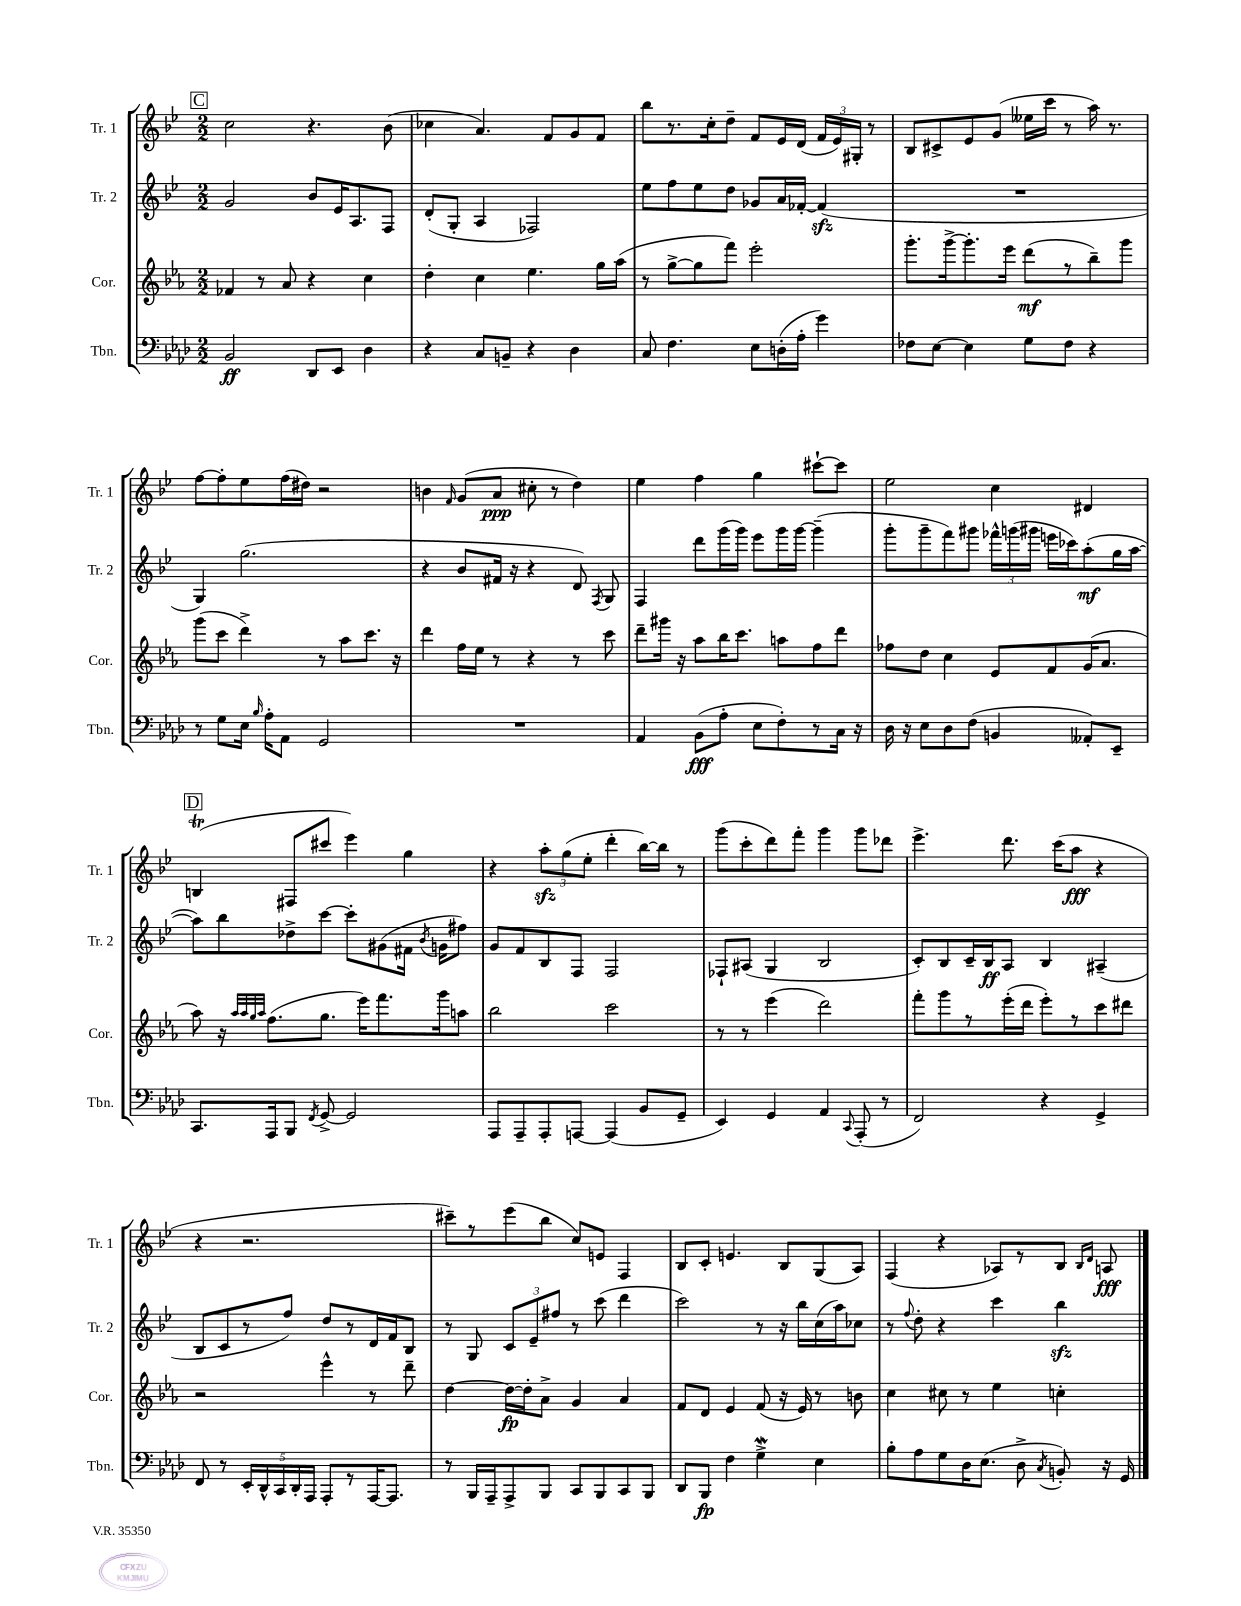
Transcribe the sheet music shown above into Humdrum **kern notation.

**kern	**dynam	**kern	**dynam	**kern	**dynam	**kern	**dynam
*part4	*part4	*part3	*part3	*part2	*part2	*part1	*part1
*staff4	*staff4	*staff3	*staff3	*staff2	*staff2	*staff1	*staff1
*I"Tbn.	*	*I"Cor.	*	*I"Tr. 2	*	*I"Tr. 1	*
*I'Tbn.	*	*I'Cor.	*	*I'Tr. 2	*	*I'Tr. 1	*
*clefF4	*	*clefG2	*	*clefG2	*	*clefG2	*
*k[b-e-a-d-]	*	*k[b-e-a-]	*	*k[b-e-]	*	*k[b-e-]	*
*M2/2	*	*M2/2	*	*M2/2	*	*M2/2	*
!!LO:REH:place=s1:t=C
=21	=21	=21	=21	=21	=21	=21	=21
2BB-/	ff	4f-X/	.	2g/	.	2cc\	.
.	.	8r	.	.	.	.	.
.	.	8a-/	.	.	.	.	.
8DD-/L	.	4r	.	8b-/L	.	4.r	.
8EE-/J	.	.	.	16e-/K	.	.	.
.	.	.	.	8.A/	.	.	.
4D-\	.	4cc\	.	.	.	.	.
.	.	.	.	8F/J	.	(8b-\	.
=22	=22	=22	=22	=22	=22	=22	=22
4r	.	4dd'\	.	(8d'/L	.	4cc-X\	.
.	.	.	.	8G'/J	.	.	.
8C/L	.	4cc\	.	4A/	.	4.a/)	.
8BBn~/J	.	.	.	.	.	.	.
4r	.	4.ee-\	.	2F-X/)	.	.	.
.	.	.	.	.	.	8f/L	.
4D-\	.	.	.	.	.	8g/	.
.	.	16gg\LL	.	.	.	8f/J	.
.	.	(16aa-\JJ	.	.	.	.	.
=23	=23	=23	=23	=23	=23	=23	=23
8C/	.	8r	.	8ee-\L	.	8bb-\L	.
4.F\	.	[8gg^\L	.	8ff\	.	8.r	.
.	.	8gg\]	.	8ee-\	.	.	.
.	.	.	.	.	.	16cc'\k	.
.	.	8fff\J)	.	8dd\J	.	8dd~\J	.
8E-\L	.	2eee-'\	.	8g-X/L	.	8f/L	.
(16Dn'\L	.	.	.	16a/L	.	16e-/L	.
16A-'\JJ	.	.	.	[16f-X'/JJ	.	(16d/JJ	.
4g\)	.	.	.	(4f-zz/]	.	24f/LL	.
.	.	.	.	.	.	24e-/)	.
.	.	.	.	.	.	24G#X'/JJ	.
.	.	.	.	.	.	8r	.
=24	=24	=24	=24	=24	=24	=24	=24
8F-X\L	.	8.ggg'\L	.	1r	.	8B-/L	.
[8E-\J	.	.	.	.	.	8c#X^/	.
.	.	[16ggg^\k	.	.	.	.	.
4E-\]	.	8.ggg'\]	.	.	.	8e-/	.
.	.	.	.	.	.	(8g/J	.
.	.	16eee-\Jk	.	.	.	.	.
8G\L	.	(8ddd\L	mf	.	.	16ee--X\LL	.
.	.	.	.	.	.	16ccc\JJ	.
8F-\J	.	8r	.	.	.	8r	.
4r	.	8bb-~\)	.	.	.	16aa\)	.
.	.	.	.	.	.	8.r	.
.	.	8ggg\J	.	.	.	.	.
!!LO:LB:g=z
=25	=25	=25	=25	=25	=25	=25	=25
8r	.	(8ggg\L	.	4G/)	.	[8ff\L	.
8G\L	.	8ccc\J	.	.	.	8ff'\]	.
16E-\Jk	.	4ddd^\)	.	(2.gg\	.	8ee-\	.
16qqB-/	.	.	.	.	.	.	.
16A-'\KL	.	.	.	.	.	.	.
8AA-\J	.	.	.	.	.	(16ff\L	.
.	.	.	.	.	.	16dd#X\JJ)	.
2GG/	.	8r	.	.	.	2r	.
.	.	8aa-\L	.	.	.	.	.
.	.	8.ccc\J	.	.	.	.	.
.	.	16r	.	.	.	.	.
=26	=26	=26	=26	=26	=26	=26	=26
1r	.	4ddd\	.	4r	.	4bn\	.
.	.	.	.	.	.	16qqf/	.
.	.	16ff\LL	.	8b-/L	.	(8g/L	.
.	.	16ee-\JJ	.	.	.	.	.
.	.	8r	.	16f#X/Jk	.	8a/J	ppp
.	.	.	.	16r	.	.	.
.	.	4r	.	4r	.	8cc#X'\	.
.	.	.	.	.	.	8r	.
.	.	8r	.	8d/)	.	4dd\)	.
.	.	.	.	8qF/	.	.	.
.	.	8ccc\	.	8G/	.	.	.
=27	=27	=27	=27	=27	=27	=27	=27
4AA-/	.	8ddd~\L	.	4F/	.	4ee-\	.
.	.	16ggg#X\Jk	.	.	.	.	.
.	.	16r	.	.	.	.	.
(8BB-\L	fff	8aa-\L	.	8ddd\L	.	4ff\	.
8A-'\J	.	16bb-\K	.	(16ggg\L	.	.	.
.	.	8.ccc\J	.	16ggg\JJ)	.	.	.
8E-\L	.	.	.	8eee-\L	.	4gg\	.
8F'\)	.	8aan\L	.	16ggg\L	.	.	.
.	.	.	.	[16ggg\JJ	.	.	.
8r	.	8ff\	.	(4ggg~\]	.	[8ccc#X`\L	.
16C\Jk	.	8ddd\J	.	.	.	8ccc#\J]	.
16r	.	.	.	.	.	.	.
=28	=28	=28	=28	=28	=28	=28	=28
16D-\	.	8ff-X\L	.	8ggg'\L	.	2ee-\	.
16r	.	.	.	.	.	.	.
8E-\L	.	8dd\J	.	8ggg~\	.	.	.
8D-\	.	4cc\	.	8fff\)	.	.	.
(8F\J	.	.	.	8ggg#X\J	.	.	.
4BBn/	.	8e-/L	.	24fff-X^^\LL	.	4cc\	.
.	.	.	.	(24gggn\	.	.	.
.	.	.	.	24ggg#X\JJ	.	.	.
.	.	8f/	.	16eeen\LL	.	.	.
.	.	.	.	16ccc-X\J)	.	.	.
8AA--X'/L)	.	(16g/K	.	(8aa'\	mf	4d#X/	.
.	.	8.a-/J	.	.	.	.	.
8EE-~/J	.	.	.	16gg\L	.	.	.
.	.	.	.	[16aa\JJ	.	.	.
!!LO:LB:g=z
!!LO:REH:place=s1:t=D
=29	=29	=29	=29	=29	=29	=29	=29
8.CC/L	.	8aa-\)	.	8aa\L])	.	(4Bnt/	.
.	.	16r	.	8bb-\	.	.	.
.	.	32qqaa-/LLL	.	.	.	.	.
.	.	32qqaa-/	.	.	.	.	.
.	.	32qqgg/	.	.	.	.	.
.	.	32qqaa-/JJJ	.	.	.	.	.
16AAA-/k	.	(8.ff\L	.	.	.	.	.
8BBB-/J	.	.	.	8dd-X^\	.	8F#X/L	.
8qFF/	.	.	.	.	.	.	.
[8GG^/	.	8.gg\J	.	[8ccc\J	.	8ccc#X/J	.
2GG/]	.	.	.	8ccc'\L]	.	4eee-\)	.
.	.	16eee-\KL)	.	.	.	.	.
.	.	8.fff\	.	(8g#X\	.	.	.
.	.	.	.	16f#X\Jk	.	4gg\	.
.	.	.	.	8qb-/	.	.	.
.	.	16ggg\k	.	16gn\KL	.	.	.
.	.	8aan\J	.	8ff#X\J)	.	.	.
=30	=30	=30	=30	=30	=30	=30	=30
8AAA-/L	.	2bb-\	.	8g/L	.	4r	.
8AAA-~/	.	.	.	8f/	.	.	.
8AAA-'/	.	.	.	8B-/	.	12aazz'\L	.
.	.	.	.	.	.	(12gg\	.
[8AAAn/J	.	.	.	8F/J	.	.	.
.	.	.	.	.	.	12ee-'\J	.
(4AAA/]	.	2ccc\	.	2F/	.	4ddd'\	.
8BB-/L	.	.	.	.	.	[16bb-\LL)	.
.	.	.	.	.	.	16bb-\JJ]	.
8GG~/J	.	.	.	.	.	8r	.
=31	=31	=31	=31	=31	=31	=31	=31
4EE-/)	.	8r	.	8F-X`/L	.	(8ggg\L	.
.	.	8r	.	(8A#X/J	.	8ccc'\	.
4GG/	.	(4eee-\	.	4G/	.	8ddd\)	.
.	.	.	.	.	.	8fff'\J	.
4AA-/	.	2ddd\)	.	2B-/	.	4ggg\	.
8qqCC/	.	.	.	.	.	.	.
(8AAA-'/	.	.	.	.	.	8ggg\L	.
8r	.	.	.	.	.	8ddd-X\J	.
=32	=32	=32	=32	=32	=32	=32	=32
2FF/)	.	8fff'\L	.	8c'/L)	.	4.eee-^\	.
.	.	8ggg\	.	8B-/	.	.	.
.	.	8r	.	16c~/L	.	.	.
.	.	.	.	16B-/J	ff	.	.
.	.	(16eee-'\L	.	8A/J	.	8.ddd\	.
.	.	16ddd\JJ	.	.	.	.	.
4r	.	8eee-'\L)	.	4B-/	.	.	.
.	.	.	.	.	.	(16ccc\KL	.
.	.	8r	.	.	.	8aa\J	fff
4GG^/	.	8ccc\	.	(4A#X~/	.	4r	.
.	.	8ddd#X\J	.	.	.	.	.
!!LO:LB:g=z
=33	=33	=33	=33	=33	=33	=33	=33
8FF/	.	2r	.	8B-/L	.	4r	.
8r	.	.	.	8c/	.	.	.
20EE-'/LL	.	.	.	8r	.	2.r	.
20DD-^^/	.	.	.	.	.	.	.
20CC/	.	.	.	.	.	.	.
.	.	.	.	8ff/J)	.	.	.
20DD-'/	.	.	.	.	.	.	.
20AAA-/JJ	.	.	.	.	.	.	.
8AAA-'/L	.	4eee-^^\	.	8dd/L	.	.	.
8r	.	.	.	8r	.	.	.
[16AAA-/K	.	8r	.	16d/L	.	.	.
8.AAA-/J]	.	.	.	16f/J	.	.	.
.	.	8ddd~\	.	8B-/J	.	.	.
=34	=34	=34	=34	=34	=34	=34	=34
8r	.	[4dd\	.	8r	.	8ccc#X~\L)	.
16BBB-/LL	.	.	.	8G/	.	8r	.
16AAA-~/J	.	.	.	.	.	.	.
8AAA-^/	.	16dd\LL_	fp	12c/L	.	(8eee-\	.
.	.	16dd'\J]	.	.	.	.	.
.	.	.	.	12e-~/	.	.	.
8BBB-/J	.	8a-^\J	.	.	.	8bb-\J	.
.	.	.	.	12ff#X/J	.	.	.
8CC/L	.	4g/	.	8r	.	8cc/L)	.
8BBB-/	.	.	.	(8ccc\	.	8en/J	.
8CC/	.	4a-/	.	4ddd\	.	4F/	.
8BBB-/J	.	.	.	.	.	.	.
=35	=35	=35	=35	=35	=35	=35	=35
8DD-/L	.	8f/L	.	2ccc\)	.	8B-/L	.
8BBB-/J	fp	8d/J	.	.	.	8c'/J	.
4F\	.	4e-/	.	.	.	4.en/	.
4GW^\	.	(8f/	.	8r	.	.	.
.	.	16r	.	16r	.	8B-/L	.
.	.	16e-/)	.	16bb-\LL	.	.	.
4E-\	.	8r	.	(16cc\	.	(8G/	.
.	.	.	.	16aa\J)	.	.	.
.	.	8bn\	.	8cc-X\J	.	8A/J)	.
=36	=36	=36	=36	=36	=36	=36	=36
8B-'\L	.	4cc\	.	8r	.	(4F/	.
.	.	.	.	8qqff/	.	.	.
8A-\	.	.	.	8dd'\	.	.	.
8G\	.	8cc#X\	.	4r	.	4r	.
16D-\K	.	8r	.	.	.	.	.
(8.E-\J	.	.	.	.	.	.	.
.	.	4ee-\	.	4ccc\	.	8A-X/L)	.
8D-^\	.	.	.	.	.	8r	.
8qC/	.	.	.	.	.	.	.
8BBn'/)	.	4ccn'\	.	4bb-zz\	.	8B-/J	.
.	.	.	.	.	.	16qqB-/LL	.
.	.	.	.	.	.	16qqd/JJ	.
16r	.	.	.	.	.	8An/	fff
16GG/	.	.	.	.	.	.	.
==	==	==	==	==	==	==	==
*-	*-	*-	*-	*-	*-	*-	*-
